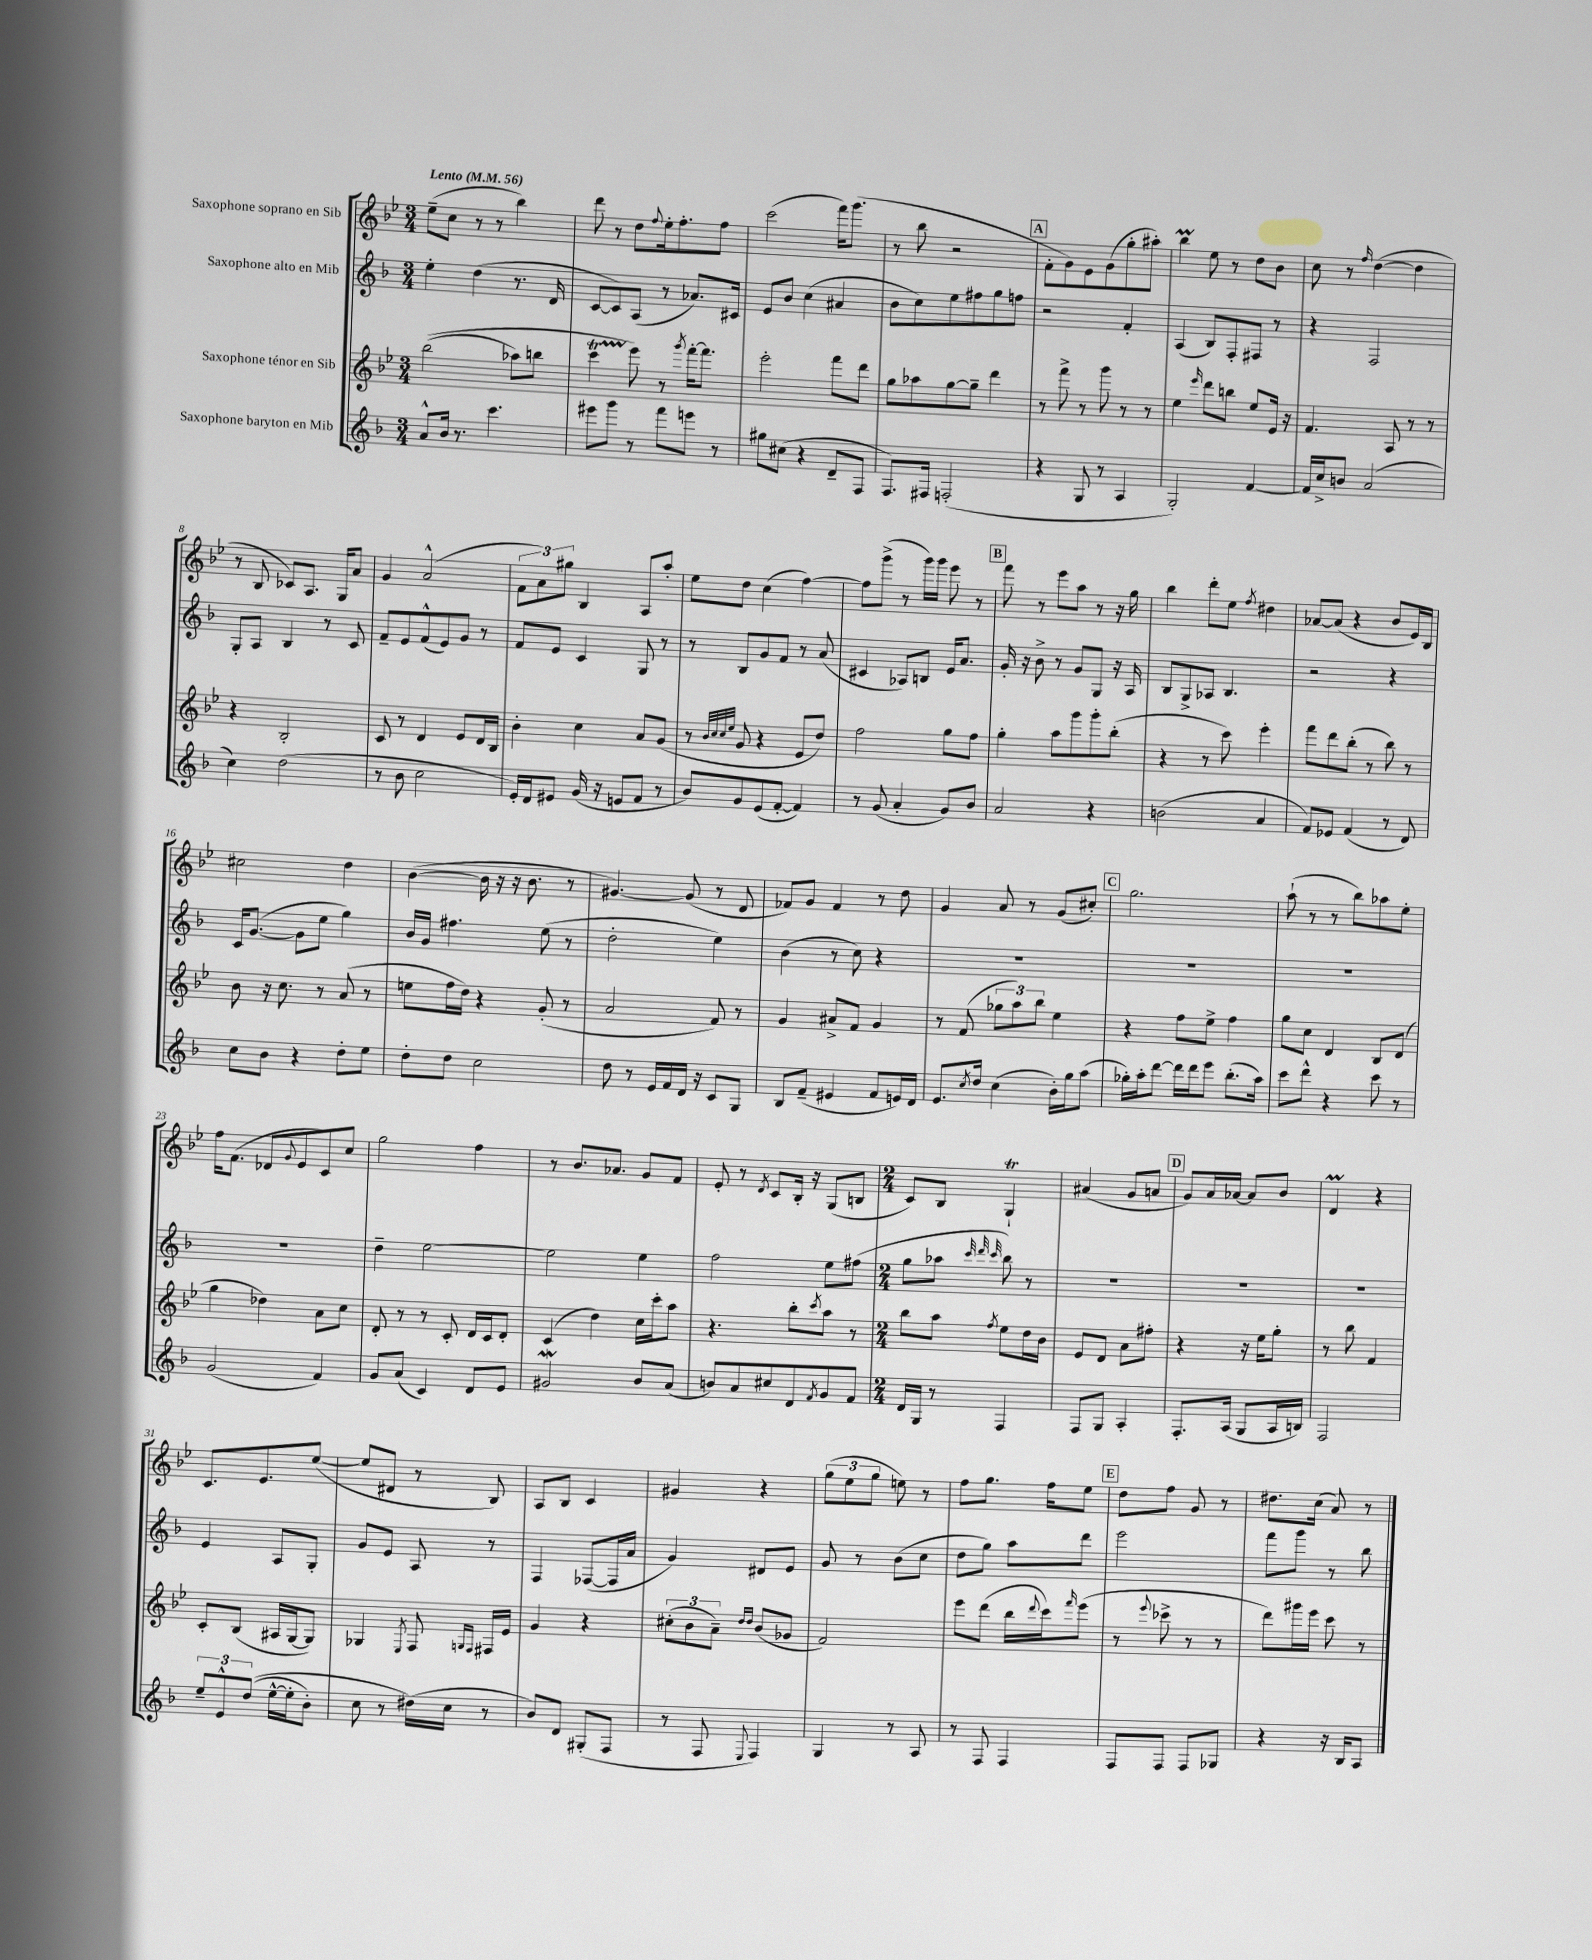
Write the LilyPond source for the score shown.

<<
\new StaffGroup <<
\new Staff = "s0" \with { instrumentName = "Saxophone soprano en Sib" } {
    \clef treble \key bes \major \numericTimeSignature \time 3/4 \tempo "Lento" 4 = 56
    ees''8--( c''8 r8 r8 bes''4) |
    d'''8 r8 d''8 \appoggiatura { f''8 } ees''16-. f''8.-. f''8 |
    c'''2( f'''16) g'''8.( |
    r8 bes''8 r2 |
    \mark \markup { \box "A" } f'8-. g'8) ees'8 g'8( g''8-. ais''8-.) |
    bes''4\prall ees''8 r8 d''8 bes'8 |
    c''8 r8 \grace { f''16 } d''4~( d''4 |
    r8 bes8 ces'8) a8. g16 a'8 |
    g'4 a'2-^( |
    \tuplet 3/2 { f'8 a'8) gis''8 } bes4 a8 a''8-. |
    ees''8 d''8 c''4( f''4~) |
    f''8 g'''8->( r8 g'''16) g'''16 ees'''8 r8 |
    \mark \markup { \box "B" } f'''8 r8 ees'''8 a''8 r8 r16 g''16 |
    bes''4 d'''8-. ees''8 \acciaccatura { f''8 } dis''4 |
    aes'8~ aes'8( r4 bes'8 ees'16) bes16 |
    cis''2 d''4 |
    bes'4~( bes'16 r16 r16 bes'8. r8 |
    gis'4.~) gis'8( r8 d'8 |
    fes'8) g'8 fes'4 r8 d''8 |
    g'4 a'8 r8 g'8( cis''8-.) |
    \mark \markup { \box "C" } g''2. |
    a''8-!( r8 r8 bes''8) aes''8 ees''8-. |
    f''16 f'8.( des'8 \appoggiatura { g'8 } ees'8 c'8) c''8 |
    g''2 f''4 |
    r8 bes'8. aes'8. g'8 f'8 |
    ees'8-. r8 \acciaccatura { d'8 } c'8 bes16-. r16 g8( b8 |
    \numericTimeSignature \time 2/4 c'8) bes8 g4-!\trill |
    ais'4( g'8 a'8 |
    \mark \markup { \box "D" } g'8) a'16 aes'16~ aes'8 bes'8 |
    d'4\prall r4 |
    c'8. ees'8. ees''8~( |
    ees''8 dis'8 r8 bes8) |
    a8 bes8 c'4 |
    gis'4 r4 |
    \tuplet 3/2 { g''8( ees''8 g''8 } e''8) r8 |
    f''8 g''8. f''16 ees''8 |
    \mark \markup { \box "E" } d''8 f''8 g'8 r8 |
    dis''8. c''16( a'8) r8 \bar "|." |
}
\new Staff = "s1" \with { instrumentName = "Saxophone alto en Mib" } {
    \clef treble \key f \major \numericTimeSignature \time 3/4
    e''4-. d''4( r8. d'16 |
    c'8~ c'8) a8( r8 aes'8.) cis'16 |
    e'8 bes'8 c''4( ais'4 |
    bes'8 c''8) e''8 fis''8 g''8 f''8 |
    \mark \markup { \box "A" } r2 f'4-. |
    a4( bes8) f8-. fis8 r8 |
    r4 f2 |
    g8-. a8 bes4 r8 c'8 |
    f'8-- e'8 f'8-^( e'8) g'8 r8 |
    f'8 e'8 c'4 g8 r8 |
    r8 bes8 g'8 f'8 r8 a'8( |
    cis'4 aes8) b8 e'16 a'8. |
    \mark \markup { \box "B" } g'16-. r16 bes'8-> r8 g'8 g8 r16 a16 |
    bes8 g8-> aes8 bes4. |
    r2 r4 |
    c'16 g'8.~( g'8 e''8 g''4) |
    bes'16 g'16 fis''4. e''8( r8 |
    d''2-. e''4) |
    bes'4( r8 c''8) r4 |
    R2. |
    \mark \markup { \box "C" } R2. |
    R2. |
    R2. |
    d''4-- e''2~ |
    e''2 e''4 |
    f''2 e''8 fis''8( |
    \numericTimeSignature \time 2/4 g''8 aes''8 \grace { c'''32 d'''32 c'''32 } bes''8) r8 |
    R2 |
    \mark \markup { \box "D" } R2 |
    R2 |
    e'4 a8 g8-. |
    g'8 e'8 a8 r8 |
    f4 fes8~( fes16 a'16 |
    g'4) dis'8 e'8 |
    g'8 r8 bes'8( c''8 |
    d''8 g''8) a''8 d'''8 |
    \mark \markup { \box "E" } e'''2 |
    f'''8 g'''8 r8 bes''8 \bar "|." |
}
\new Staff = "s2" \with { instrumentName = "Saxophone ténor en Sib" } {
    \clef treble \key bes \major \numericTimeSignature \time 3/4
    bes''2(\( aes''8) b''8 |
    c'''4\startTrillSpan ees'''8\stopTrillSpan\) r8 \acciaccatura { g'''8 } f'''16~-. f'''8. |
    ees'''2-. f'''8 d'''8 |
    g''8 aes''8 g''8~ g''8-- d'''4 |
    \mark \markup { \box "A" } r8 f'''8-> r8 g'''8 r8 r8 |
    ees''4 \grace { ees'''16 } d'''8 b''8 ees''8 ees'16 r16 |
    f'4. a8 r8 r8 |
    r4 bes2-. |
    c'8 r8 d'4 ees'8 d'16 bes16 |
    bes'4-. c''4 a'8 g'8( |
    r8 \grace { bes'32 c''32 c''32 ees''32 } g'8 r4 ees'8 d''8) |
    f''2 g''8 f''8 |
    \mark \markup { \box "B" } g''4-. a''8 g'''8 g'''8-. bes''8-.( |
    r4 r8 c'''8) ees'''4-. |
    f'''8 d'''8 bes''8-.( r8 bes''8) r8 |
    bes'8 r16 c''8. r8 a'8( r8 |
    e''8 f''16 d''16) r4 g'8-.( r8 |
    a'2 f'8) r8 |
    g'4 ais'8-> f'8 g'4 |
    r8 f'8( \tuplet 3/2 { ges''8 a''8) bes''8 } ees''4 |
    \mark \markup { \box "C" } r4 f''8 ees''8-> f''4 |
    g''8 c''8 d'4 bes8 d'8( |
    g''4 des''4) a'8 c''8 |
    d'8-. r8 r8 c'8-. d'16 c'16 d'8-. |
    c'4( d''4) c''16 c'''16-. a''8 |
    r4. bes''8-. \acciaccatura { c'''8 } a''8 r8 |
    \numericTimeSignature \time 2/4 bes''8 a''8 \acciaccatura { f''8 } ees''8 d''16 bes'16 |
    ees'8 d'8 a'8 fis''8-. |
    \mark \markup { \box "D" } r4 r16 ees''16 g''8-. |
    r8 bes''8 f'4 |
    c'8-. bes8( ais16 g16~ g8) |
    ges4 \acciaccatura { ees8 } f8 \grace { g16 f16 } fis16 ees'16 |
    g'4 r4 |
    \tuplet 3/2 { cis''8-.( bes'8 a'8--) } \grace { d''16 d''16 } bes'8( ges'8 |
    f'2) |
    ees'''8 d'''8( bes''16 \appoggiatura { d'''8 } c'''16) \grace { f'''16 } ees'''8( |
    \mark \markup { \box "E" } r8 \appoggiatura { ees'''8 } ces'''8-> r8 r8 |
    d'''8) gis'''16 ees'''16 c'''8 r8 \bar "|." |
}
\new Staff = "s3" \with { instrumentName = "Saxophone baryton en Mib" } {
    \clef treble \key f \major \numericTimeSignature \time 3/4
    a'8-^ bes'16 r8. c'''4. |
    eis'''8 g'''8 r8 f'''8 e'''8 r8 |
    gis''8 cis''8( r4 d'8-- f8 |
    f8.) fis16 f2-.( |
    \mark \markup { \box "A" } r4 g8 r8 a4 |
    g2-.) f'4~ |
    f'16 c''16-> b'8 a'2( |
    c''4) d''2( |
    r8 bes'8 c''2 |
    e'16-.) d'16 eis'8 g'16( r16 e'8 f'8 r8 |
    bes'8) g'8 e'8( f'8~-. f'4) |
    r8 g'8( a'4-. g'8) bes'8 |
    \mark \markup { \box "B" } a'2 r4 |
    b'2( a'4 |
    f'8) ees'8 f'4( r8 d'8) |
    c''8 bes'8 r4 d''8-. e''8 |
    d''8-. d''8 c''2 |
    d''8 r8 e'16 f'16 d'16 r16 c'8 g8 |
    bes8 f'8--( eis'4 f'8 e'16) d'16 |
    e'8. \acciaccatura { c''8 } d''16 c''4( bes'16-.) g''16 a''8( |
    \mark \markup { \box "C" } ges''16-.) a''16-. d'''8~ d'''16 d'''16 e'''8 bes''8.-.( a''16) |
    c'''8 d'''8-^ r4 c'''8 r8 |
    g'2( f'4) |
    g'8 a'8( c'4) d'8 e'8 |
    gis'2\mordent bes'8 a'8( |
    b'8) a'8 cis''8 d'8 \acciaccatura { f'8 } g'8 f'8 |
    \numericTimeSignature \time 2/4 d'16 g16 r8 f4 |
    f8 g8 a4-. |
    \mark \markup { \box "D" } f8.-. a16( g8 a16 b16) |
    f2 |
    \tuplet 3/2 { e''8-- e'8-^ d''8(\( } e''16~-^ e''16-. bes'8-.) |
    c''8 r8 dis''16(\) c''16 r8 |
    bes'8) d'8 gis8-.( f8 |
    r8 f8 \appoggiatura { e8 } f4) |
    g4 r8 a8 |
    r8 f8 f4 |
    \mark \markup { \box "E" } f8 f8 f8 ges8 |
    r4 r16 bes16 a8 \bar "|." |
}
>>
>>
